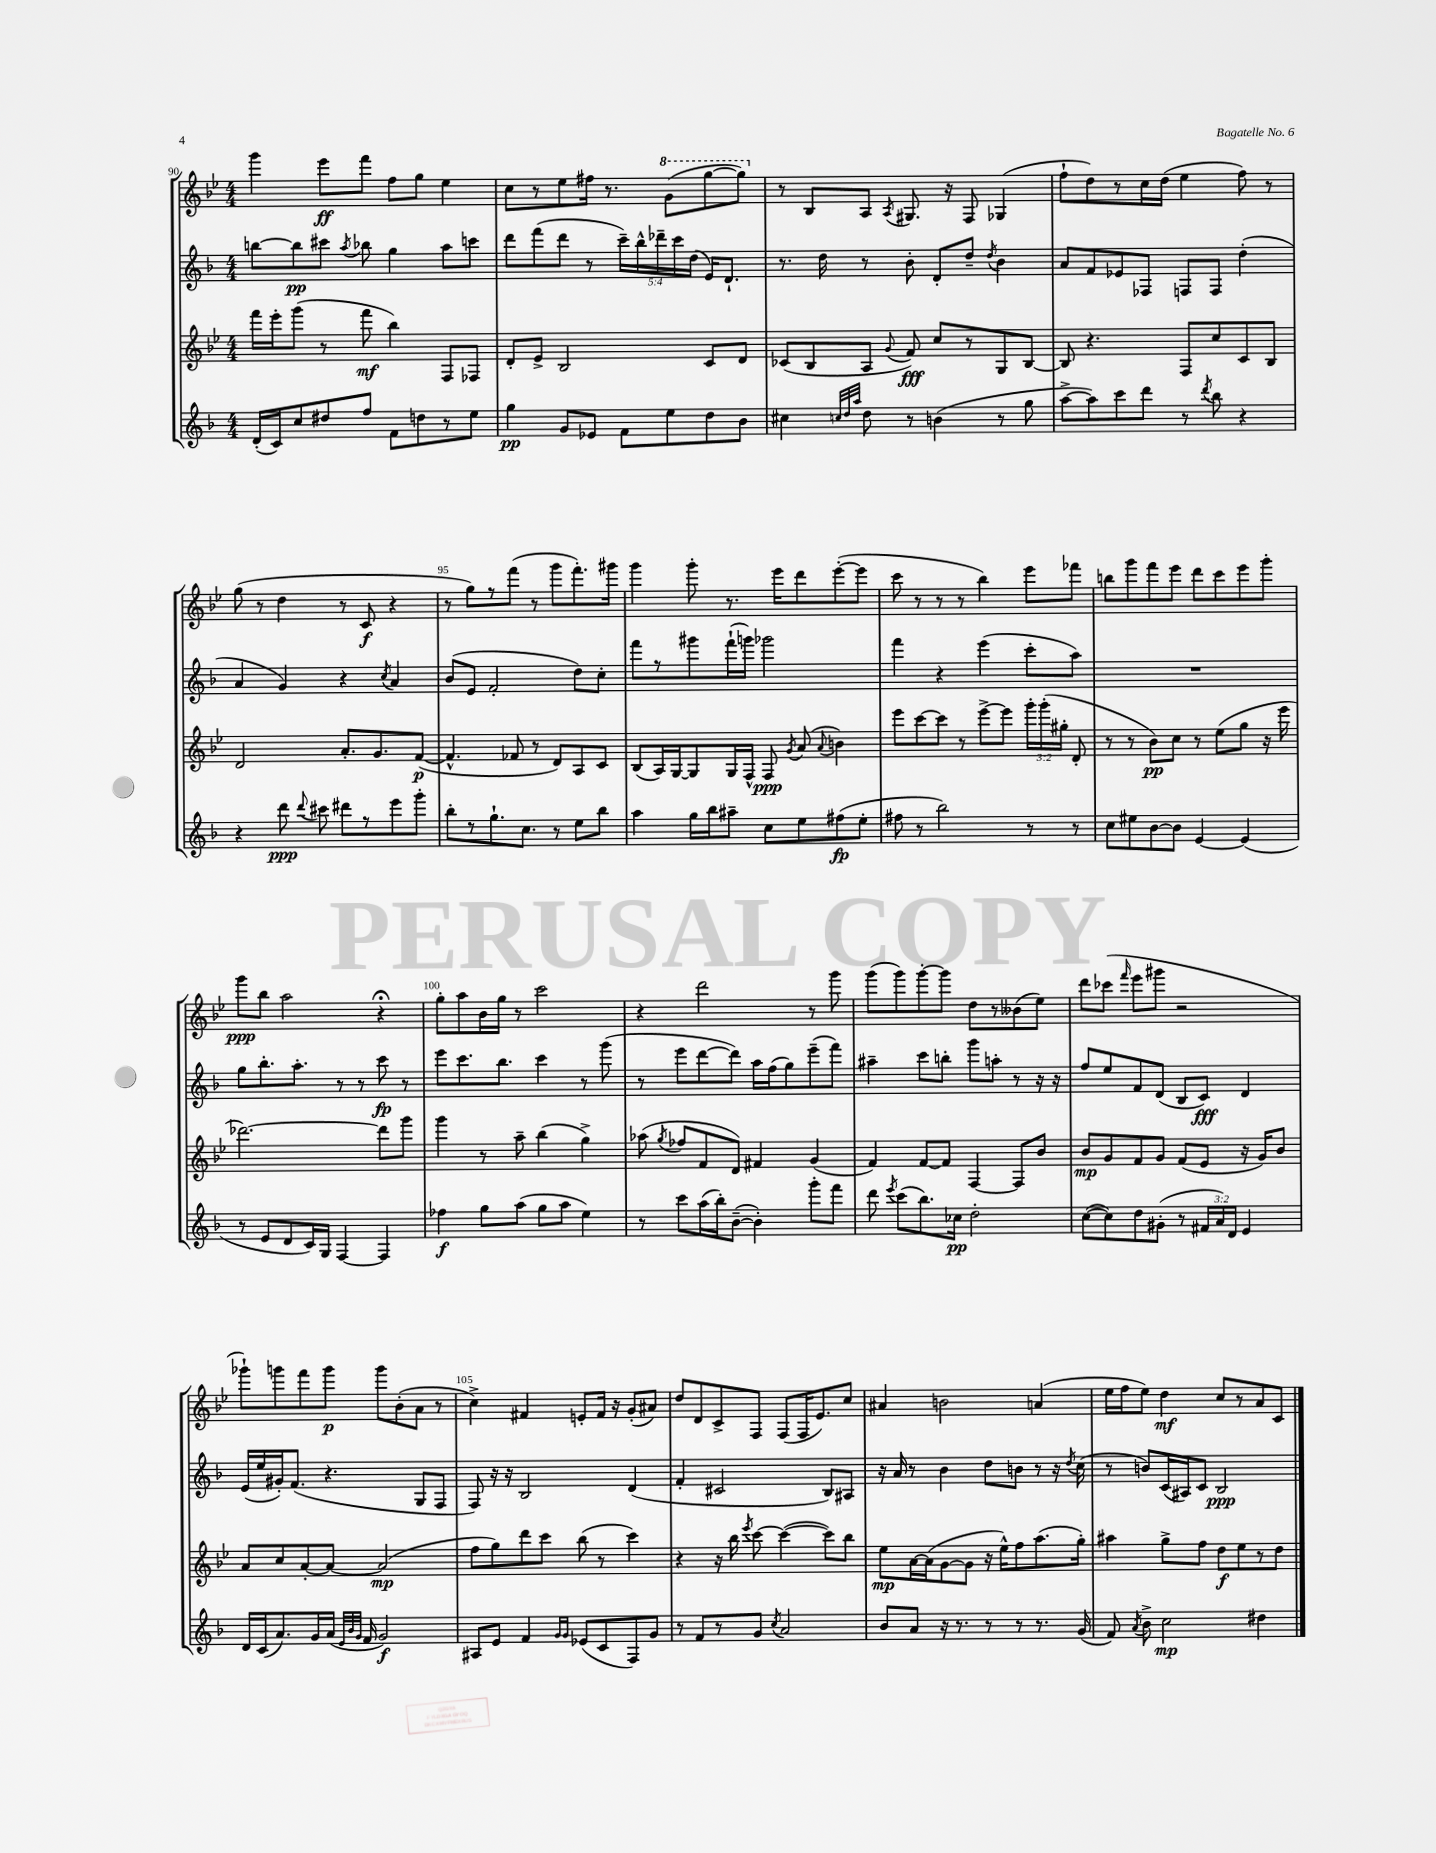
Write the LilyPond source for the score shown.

<<
\new StaffGroup <<
\new Staff = "s0" {
    \clef treble \key bes \major \numericTimeSignature \time 4/4
    \autoBeamOff g'''4 ees'''8[\ff f'''8] f''8[ g''8] ees''4 |
    c''8[ r8 ees''8 fis''16] r8. \ottava #1 g''8[( g'''8~ g'''8]) \ottava #0 |
    r8 bes8[ a8] \acciaccatura { a8 } gis8. r16 f8 ges4( |
    f''8[-! d''8) r8 c''16 d''16]( ees''4 f''8) r8 |
    g''8( r8 d''4 r8 c'8\f r4 |
    r8 g''8[) r8 f'''8]( r8 g'''8[ f'''8.-.) gis'''16] |
    g'''4 g'''8-. r8. ees'''16[ d'''8 ees'''8~-.( ees'''8] |
    c'''8 r8 r8 r8 bes''4) ees'''8[ fes'''8] |
    b''8[ g'''8 f'''8 ees'''8] d'''8[ c'''8 ees'''8 g'''8]-. |
    g'''8[\ppp bes''8] a''2 r4\fermata |
    g''8[-. a''8 bes'16 g''16] r8 c'''2 |
    r4 d'''2 r8 g'''8 |
    g'''8[( g'''8) g'''8~-. g'''8] d''8[ r8 beses'8( ees''8]) |
    d'''8[ ces'''8]( \grace { f'''16 } ees'''8[ gis'''8] r2 |
    ges'''8[-!) g'''8 f'''8 g'''8]\p g'''8[ bes'8-.( a'8] r8 |
    c''4->) fis'4 e'8[-. fis'16] r16 g'8[-.( ais'8]) |
    d''8[ d'8 c'8-> f8] f8[( f16 ees'8.) c''8] |
    ais'4 b'2 a'4( |
    ees''16[ f''16 ees''8]) d''4\mf c''8[ r8 a'8 c'8] \bar "|." |
}
\new Staff = "s1" {
    \clef treble \key f \major \numericTimeSignature \time 4/4 \override Staff.TupletNumber.text = #tuplet-number::calc-fraction-text
    \autoBeamOff b''8[~ b''8\pp cis'''8] \acciaccatura { a''8 } bes''8 g''4 a''8[ c'''8] |
    d'''8[ f'''8( d'''8] r8 \tuplet 5/4 { c'''16[--) bes''16-^ des'''16-- c'''16 d''16]( } e'16[) d'8.]-! |
    r8. d''16 r8 bes'8-. d'8[-. d''8]-- \acciaccatura { d''8 } bes'4 |
    a'8[ f'8 ees'8 fes8] f8[ f8] d''4-.( |
    a'4 g'4) r4 \acciaccatura { c''8 } a'4 |
    bes'8[( e'8] f'2-. d''8[) c''8]-. |
    f'''8[ r8 gis'''8 f'''16-!( g'''16]) ges'''2 |
    f'''4 r4 e'''4( c'''8[-. a''8]) |
    R1 |
    g''8[ bes''8.-. a''8.]-. r8 r8 c'''8\fp r8 |
    e'''8[ c'''8. bes''8.] c'''4 r8 g'''8( |
    r8 e'''8[ d'''8~ d'''8]) a''16[ f''16( g''8) e'''8--( f'''8]) |
    ais''4-- c'''8[ b''8]-. g'''8[ a''8]-. r8 r16 r16 |
    f''8[ e''8 f'8 d'8]( bes8[ c'8]\fff) d'4 |
    e'16[( e''16 gis'16-.) f'8.]( r4. g8[ f8] |
    f8) r16 r16 bes2 d'4( |
    f'4-. cis'2 bes8[) ais8] |
    r16 a'16 r8 bes'4 d''8[ b'8] r8 r16 \acciaccatura { d''8 } c''16( |
    r8 b'8[) c'16( ais16) c'8] bes2\ppp \bar "|." |
}
\new Staff = "s2" {
    \clef treble \key bes \major \numericTimeSignature \time 4/4 \override Staff.TupletNumber.text = #tuplet-number::calc-fraction-text
    \autoBeamOff f'''16[ ees'''16-. g'''8]( r8 f'''8\mf bes''4) f8[ fes8] |
    d'8[-. ees'8]-> bes2 c'8[ d'8] |
    ces'8[( bes8 a8] \appoggiatura { g'8 } f'8\fff) c''8[ r8 g8 bes8]~ |
    bes8 r4. f8[ c''8 c'8 bes8] |
    d'2 a'8.[-. g'8. f'8]~\p( |
    f'4.-^ fes'8 r8 d'8[) a8 c'8] |
    bes8[( a16) g16~ g8 g16 f16]-^ f8\ppp \acciaccatura { g'8 } a'8( \appoggiatura { a'8 } b'4) |
    ees'''8[ c'''8~ c'''8] r8 ees'''8[~-> ees'''8] \tuplet 3/2 { g'''16[-. g'''16-.( gis''16]-. } d'8-. |
    r8 r8 bes'8[\pp) c''8] r8 ees''8[( g''8] r16 ees'''16 |
    des'''2.~) des'''8[ g'''8] |
    g'''4 r8 a''8-- bes''4( g''4->) |
    aes''8( \acciaccatura { g''8 } fes''8[ f'8 d'8]) fis'4 g'4( |
    f'4) f'8[~ f'8] f4~ f8[ bes'8] |
    bes'8[\mp g'8 f'8 g'8] f'8[( ees'8] r16 g'16[) bes'8] |
    a'8[ c''8 a'8~-. a'8]~ a'2\mp( |
    f''8[ g''8) d'''8 c'''8] bes''8( r8 c'''4) |
    r4 r16 bes''16 \acciaccatura { ees'''8 } c'''8~ c'''4~( c'''8[) bes''8] |
    ees''8[\mp a'16~ a'16( g'8~ g'8] r16 ees''16[-^) f''8 a''8.( g''16]-.) |
    ais''4 g''8[-> f''8] d''8[\f ees''8 r8 d''8] \bar "|." |
}
\new Staff = "s3" {
    \clef treble \key f \major \numericTimeSignature \time 4/4 \override Staff.TupletNumber.text = #tuplet-number::calc-fraction-text
    \autoBeamOff d'16[-.( c'16) c''8 dis''8 f''8] f'8[ d''8 r8 e''8] |
    g''4\pp g'8[ ees'8] f'8[ e''8 d''8 bes'8] |
    cis''4 \grace { c''32[ d''32 a''32] } d''8 r8 b'4( r8 g''8 |
    a''8[~-> a''8) c'''8 d'''8] r8 \acciaccatura { d'''8 } bes''8 r4 |
    r4 d'''8\ppp \appoggiatura { d'''8 } cis'''8 dis'''8[ r8 e'''8 g'''8]-. |
    bes''8[-. r8 g''8.-! c''8.] r8 e''8[ bes''8] |
    a''4 g''16[ bes''16 ais''8]-- c''8[ e''8 fis''8\fp( e''8]-. |
    fis''8 r8 bes''2) r8 r8 |
    c''8[ eis''8 bes'8~ bes'8] e'4~ e'4( |
    r8 e'8[ d'8 c'16) g16] f4~ f4 |
    fes''4\f g''8[ a''8]( g''8[ a''8] e''4) |
    r8 c'''8[ a''16( bes''16-.) bes'8]~--( bes'4-.) g'''8[-. f'''8] |
    d'''8 \acciaccatura { e'''8 } c'''8[( bes''8.) ces''16]\pp d''2-. |
    c''8[~( c''8) d''8 gis'8]-.( r8 \tuplet 3/2 { fis'16[ a'16) d'16] } e'4 |
    d'16[ c'16( a'8.) g'16 a'16]( \grace { e'32[ bes'32 g'32] } f'16 g'2\f) |
    ais8[ e'8] f'4 \grace { g'16[ g'16] } ees'8[( c'8 f8) g'8] |
    r8 f'8[ r8 g'8] \acciaccatura { c''8 } a'2 |
    bes'8[ a'8] r16 r8. r8 r8 r8. g'16( |
    f'8) \acciaccatura { a'8 } bes'8-> c''2\mp dis''4 \bar "|." |
}
>>
>>
\layout { \context { \Score currentBarNumber = #90 \override BarNumber.break-visibility = ##(#f #t #t) barNumberVisibility = #(every-nth-bar-number-visible 5) } }
